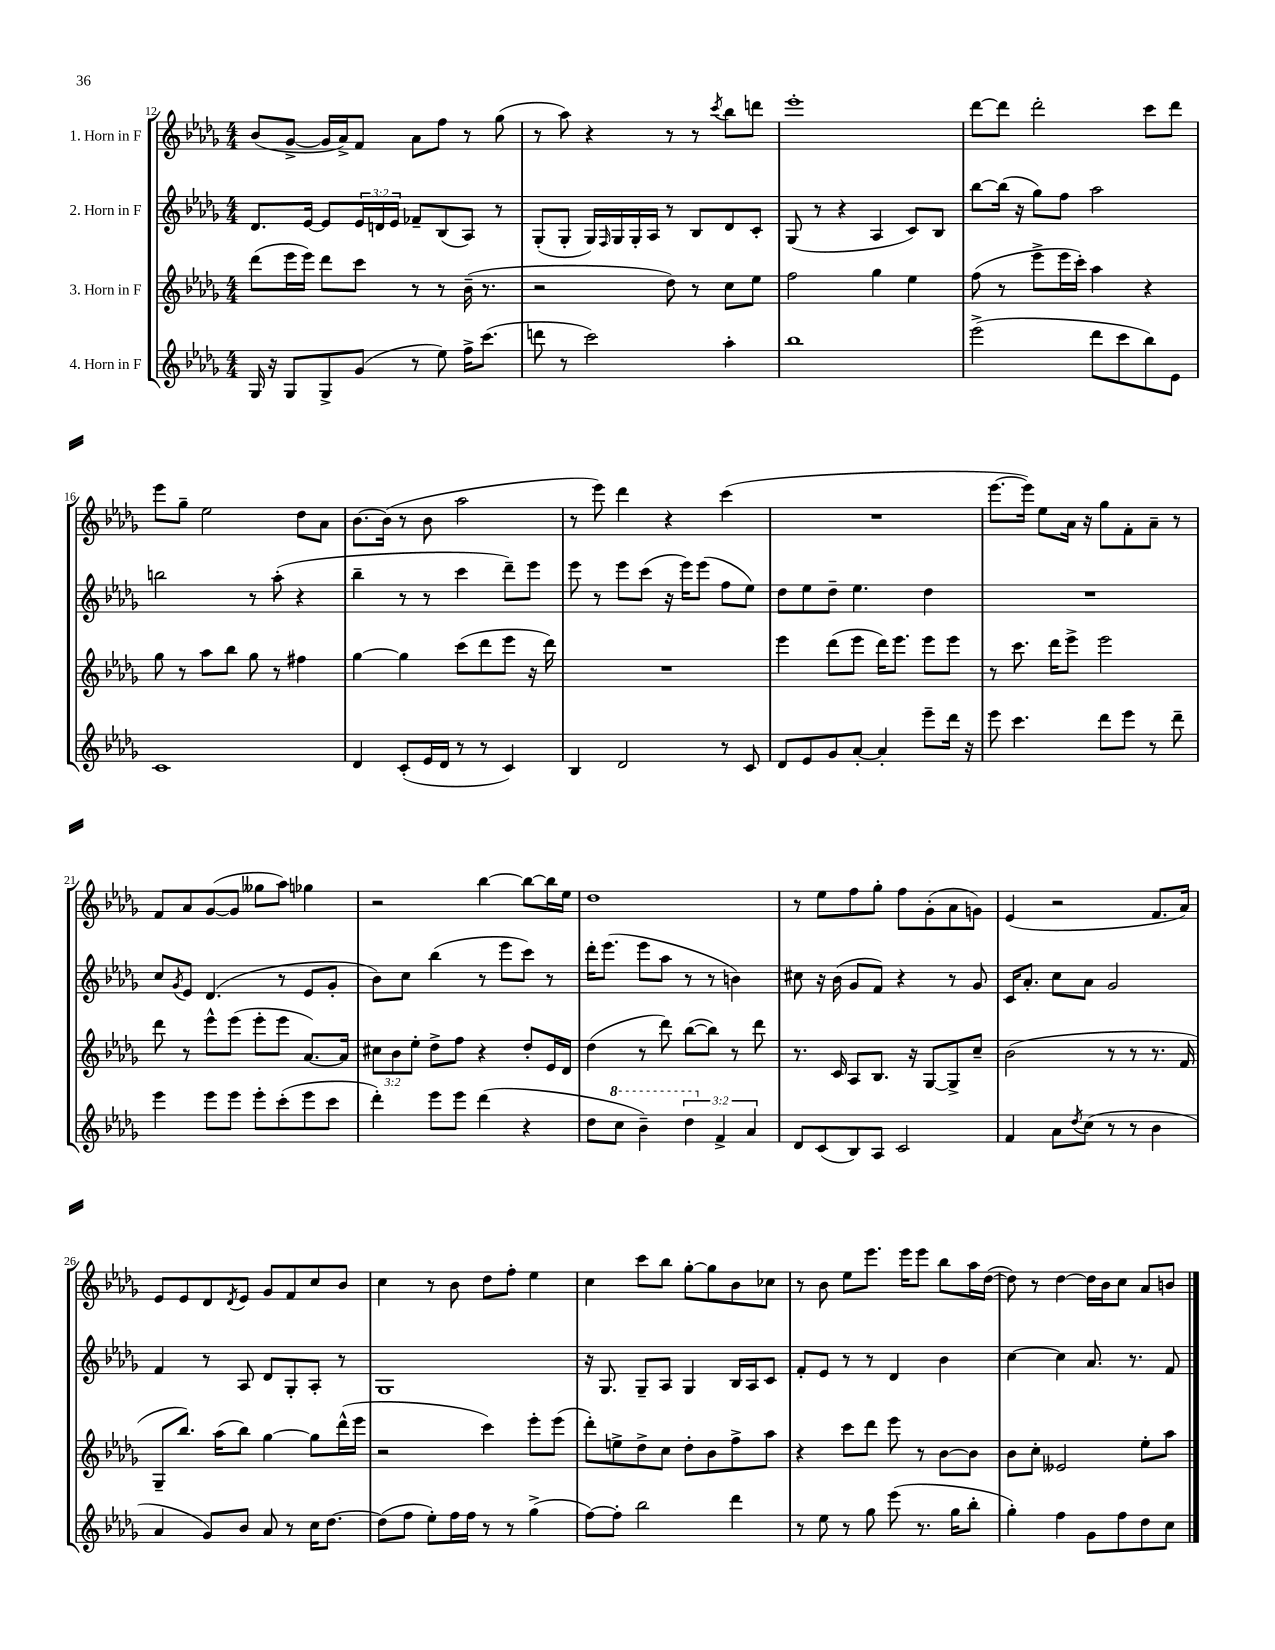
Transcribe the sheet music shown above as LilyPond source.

<<
\new StaffGroup <<
\new Staff = "s0" \with { instrumentName = "1. Horn in F" } {
    \clef treble \key des \major \numericTimeSignature \time 4/4
    bes'8( ges'8~-> ges'16 aes'16->) f'8 aes'8 f''8 r8 ges''8( |
    r8 aes''8) r4 r8 r8 \acciaccatura { c'''8 } bes''8 d'''8 |
    ees'''1-. |
    des'''8~ des'''8 des'''2-. c'''8 des'''8 |
    ees'''8 ges''8-- ees''2 des''8 aes'8 |
    bes'8.~ bes'16( r8 bes'8 aes''2 |
    r8 ees'''8) des'''4 r4 c'''4( |
    R1 |
    ees'''8.~ ees'''16) ees''8 aes'16 r16 ges''8 f'8-. aes'8-- r8 |
    f'8 aes'8 ges'8~( ges'8 geses''8 aes''8) ges''4 |
    r2 bes''4~ bes''8~ bes''16 ees''16 |
    des''1 |
    r8 ees''8 f''8 ges''8-. f''8 ges'8-.( aes'8 g'8) |
    ees'4( r2 f'8. aes'16) |
    ees'8 ees'8 des'8 \acciaccatura { des'8 } ees'8 ges'8 f'8 c''8 bes'8 |
    c''4 r8 bes'8 des''8 f''8-. ees''4 |
    c''4 c'''8 bes''8 ges''8~-. ges''8 bes'8 ces''8 |
    r8 bes'8 ees''8 ees'''8. ees'''16 ees'''8 bes''8 aes''16 des''16~( |
    des''8) r8 des''4~ des''16 bes'16 c''8 aes'8 b'8 \bar "|." |
}
\new Staff = "s1" \with { instrumentName = "2. Horn in F" } {
    \clef treble \key des \major \numericTimeSignature \time 4/4 \override Staff.TupletNumber.text = #tuplet-number::calc-fraction-text
    des'8. ees'16~ ees'8 \tuplet 3/2 { ees'16 d'16 ees'16 } fes'8-- bes8( aes8) r8 |
    ges8-.( ges8-. ges16) \grace { f16 } ges16 ges16-. aes16 r8 bes8 des'8 c'8-. |
    ges8( r8 r4 aes4 c'8) bes8 |
    bes''8~ bes''16( r16 ges''8) f''8 aes''2 |
    b''2 r8 aes''8-.( r4 |
    bes''4-- r8 r8 c'''4 des'''8--) ees'''8 |
    ees'''8 r8 ees'''8 c'''8( r16 ees'''16) ees'''8( f''8 ees''8) |
    des''8 ees''8 des''8-- ees''4. des''4 |
    R1 |
    c''8 \acciaccatura { ges'8 } ees'8 des'4.( r8 ees'8 ges'8-. |
    bes'8) c''8 bes''4( r8 ees'''8 c'''8) r8 |
    des'''16-. ees'''8.( ees'''8 aes''8 r8 r8 b'4) |
    cis''8 r16 bes'16( ges'8 f'8) r4 r8 ges'8 |
    c'16 aes'8.-. c''8 aes'8 ges'2 |
    f'4 r8 aes8 des'8 ges8-. aes8-. r8 |
    ges1 |
    r16 ges8. ges8-- aes8 ges4 bes16 aes16 c'8 |
    f'8-. ees'8 r8 r8 des'4 bes'4 |
    c''4~ c''4 aes'8. r8. f'8 \bar "|." |
}
\new Staff = "s2" \with { instrumentName = "3. Horn in F" } {
    \clef treble \key des \major \numericTimeSignature \time 4/4 \override Staff.TupletNumber.text = #tuplet-number::calc-fraction-text
    des'''8( ees'''16 ees'''16) des'''8 c'''8 r8 r8 bes'16--( r8. |
    r2 des''8) r8 c''8 ees''8 |
    f''2 ges''4 ees''4 |
    f''8( r8 ees'''8-> ees'''16 c'''16-.) aes''4 r4 |
    ges''8 r8 aes''8 bes''8 ges''8 r8 fis''4 |
    ges''4~ ges''4 c'''8( des'''8 ees'''8 r16 des'''16) |
    R1 |
    ees'''4 des'''8( ees'''8 des'''16) ees'''8. ees'''8 ees'''8 |
    r8 c'''8. des'''16 ees'''8-> ees'''2 |
    des'''8 r8 ees'''8-^ ees'''8( ees'''8-. ees'''8 aes'8.~) aes'16 |
    \tuplet 3/2 { cis''8 bes'8 ees''8-. } des''8-> f''8 r4 des''8-. ees'16 des'16 |
    des''4( r8 des'''8) bes''8~( bes''8) r8 des'''8 |
    r8. c'16 aes8 bes8. r16 ges8~ ges8-> c''8-- |
    bes'2( r8 r8 r8. f'16 |
    ges8-- bes''8.) aes''16( bes''8) ges''4~ ges''8 des'''16-^( ees'''16 |
    r2 c'''4) ees'''8-. ees'''8( |
    des'''8-.) e''8-> des''8-> c''8 des''8-. bes'8 f''8-> aes''8 |
    r4 c'''8 des'''8 ees'''8 r8 bes'8~ bes'8 |
    bes'8 c''8-. eeses'2 ees''8-. aes''8 \bar "|." |
}
\new Staff = "s3" \with { instrumentName = "4. Horn in F" } {
    \clef treble \key des \major \numericTimeSignature \time 4/4 \override Staff.TupletNumber.text = #tuplet-number::calc-fraction-text
    ges16 r16 ges8 ges8-> ges'8( r8 ees''8) f''16-> c'''8.( |
    d'''8 r8 c'''2) aes''4-. |
    bes''1 |
    ees'''2->( des'''8 c'''8 bes''8) ees'8 |
    c'1 |
    des'4 c'8-.( ees'16 des'16 r8 r8 c'4) |
    bes4 des'2 r8 c'8 |
    des'8 ees'8 ges'8 aes'8~-. aes'4-. ees'''8-- des'''16 r16 |
    ees'''8 c'''4. des'''8 ees'''8 r8 des'''8-- |
    ees'''4 ees'''8 ees'''8 ees'''8-. c'''8-.( ees'''8 c'''8 |
    des'''4-.) ees'''8 ees'''8 des'''4( r4 |
    des''8 \ottava #1 c'''8 bes''4--) \tuplet 3/2 { des'''4 \ottava #0 f'4-> aes'4 } |
    des'8 c'8( bes8) aes8 c'2 |
    f'4 aes'8 \acciaccatura { des''8 } c''8( r8 r8 bes'4 |
    aes'4 ges'8) bes'8 aes'8 r8 c''16 des''8.~ |
    des''8( f''8 ees''8-.) f''16 f''16 r8 r8 ges''4->( |
    f''8~) f''8-. bes''2 des'''4 |
    r8 ees''8 r8 ges''8 ees'''8( r8. ges''16 bes''8-. |
    ges''4-.) f''4 ges'8 f''8 des''8 c''8 \bar "|." |
}
>>
>>
\layout { \context { \Score currentBarNumber = #12 } }
